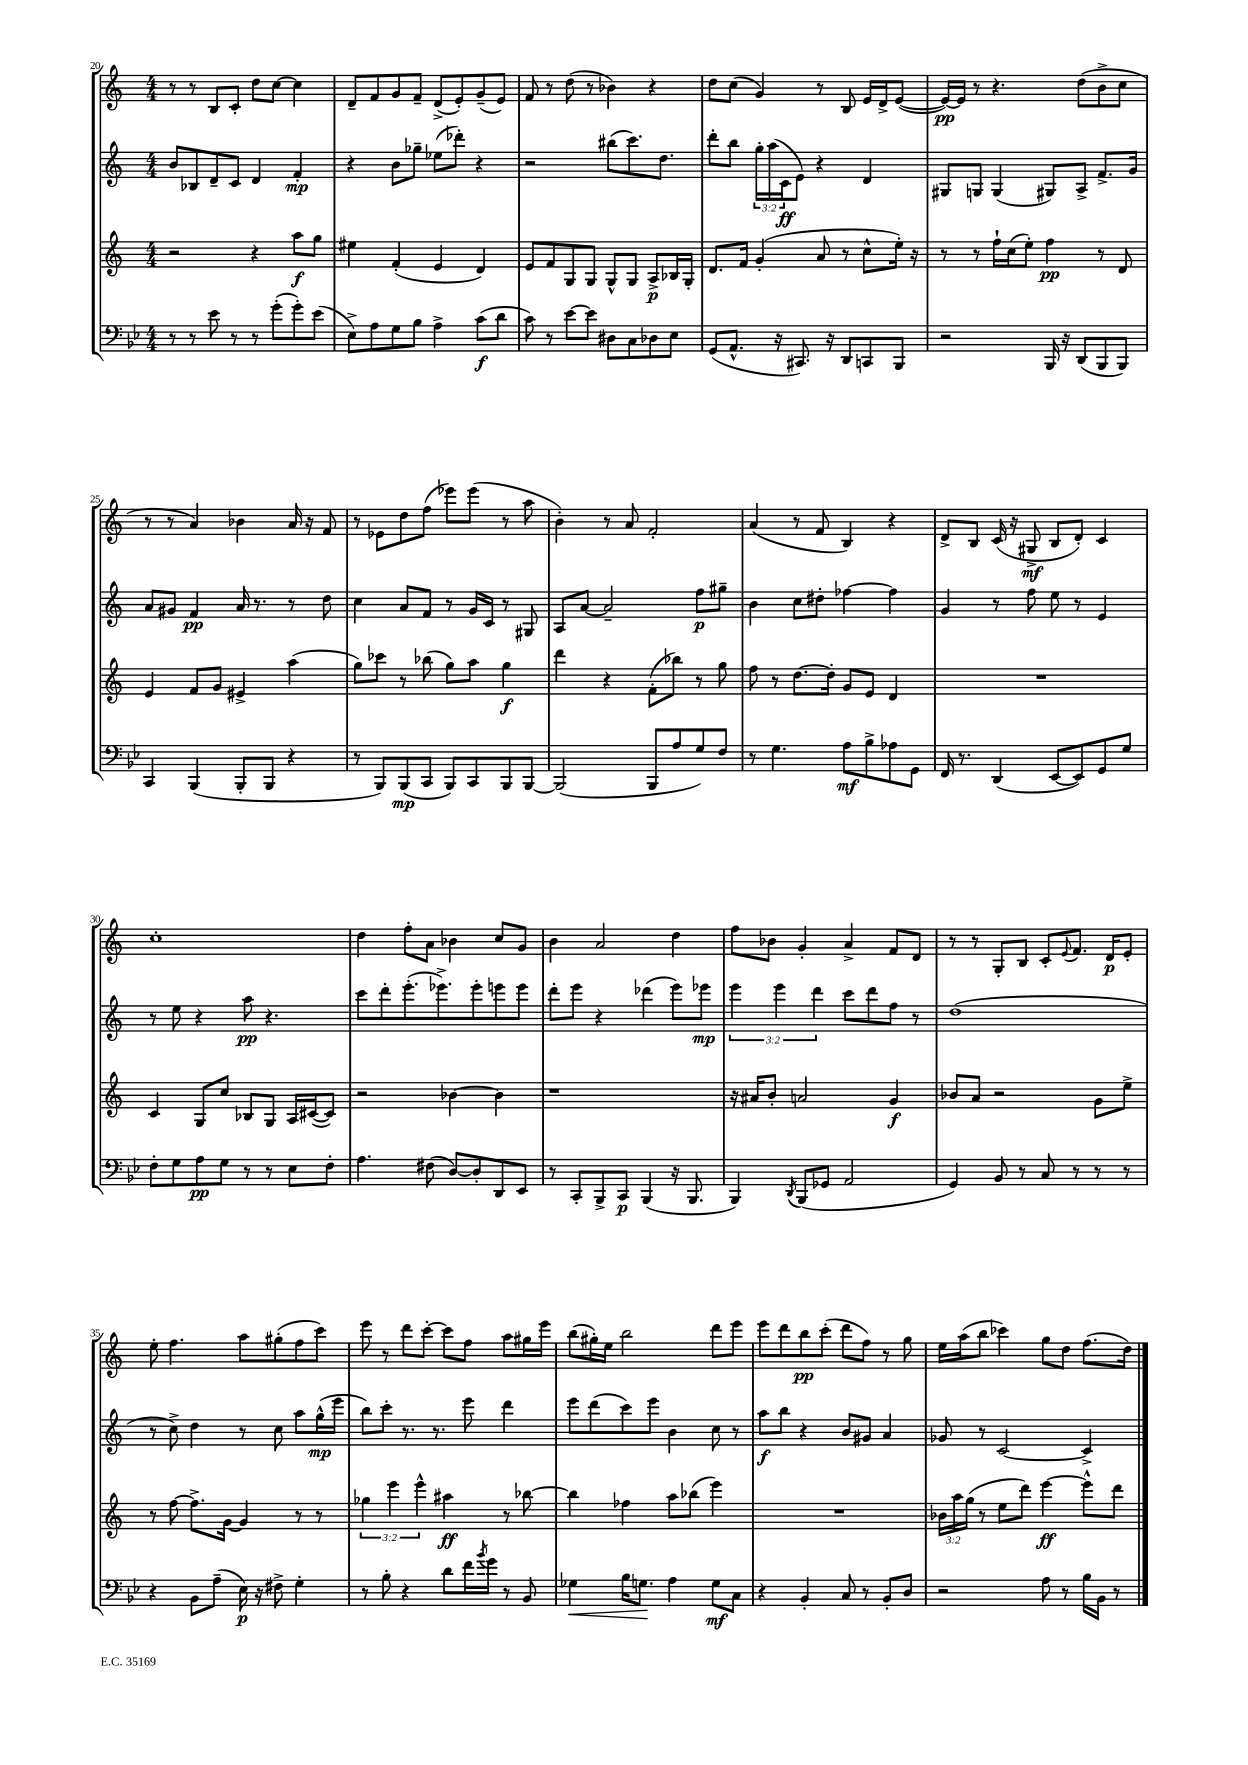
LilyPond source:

<<
\new StaffGroup <<
\new Staff = "s0" {
    \clef treble \key c \major \numericTimeSignature \time 4/4
    r8 r8 b8 c'8-. d''8 c''8~ c''4 |
    d'8-- f'8 g'8 f'8-- d'8->( e'8-.) g'8--( e'8) |
    f'8 r8 d''8( r8 bes'4) r4 |
    d''8 c''8( g'4) r8 b8 e'16 d'16-> e'8~( |
    e'16~\pp) e'16 r8 r4. d''8( b'8-> c''8 |
    r8 r8 a'4) bes'4 a'16 r16 f'8 |
    r8 ees'8 d''8 f''8( ees'''8) ees'''8( r8 a''8 |
    b'4-.) r8 a'8 f'2-. |
    a'4( r8 f'8 b4) r4 |
    d'8-> b8 c'16( r16 gis8->\mf b8 d'8-.) c'4 |
    c''1-. |
    d''4 f''8-. a'8 bes'4 c''8 g'8 |
    b'4 a'2 d''4 |
    f''8 bes'8 g'4-. a'4-> f'8 d'8 |
    r8 r8 g8-. b8 c'8-. \appoggiatura { e'8 } f'8. d'16\p e'8-. |
    e''8-. f''4. a''8 gis''8-.( f''8 c'''8) |
    e'''8 r8 d'''8 c'''8~-. c'''8 f''8 a''8 gis''16 e'''16 |
    b''8( gis''16-.) e''16 b''2 d'''8 e'''8 |
    e'''8 d'''8 b''8\pp c'''8-.( d'''8 f''8) r8 g''8 |
    e''16 a''16( b''8 ces'''4) g''8 d''8 f''8.( d''16) \bar "|." |
}
\new Staff = "s1" {
    \clef treble \key c \major \numericTimeSignature \time 4/4 \override Staff.TupletNumber.text = #tuplet-number::calc-fraction-text
    b'8 bes8 d'8-- c'8 d'4 f'4-.\mp |
    r4 b'8 ges''8-- ees''8( des'''8-.) r4 |
    r2 bis''8( c'''8.) d''8. |
    d'''8-. b''8 \tuplet 3/2 { g''16-. a''16( c'16\ff } e'8) r4 d'4 |
    gis8 g8 g4( gis8) a8-> f'8.-> g'16 |
    a'8 gis'8 f'4\pp a'16 r8. r8 d''8 |
    c''4 a'8 f'8 r8 g'16 c'16 r8 gis8 |
    a8 a'8~ a'2-- f''8\p gis''8-- |
    b'4 c''8 dis''8-. fes''4~ fes''4 |
    g'4 r8 f''8 e''8 r8 e'4 |
    r8 e''8 r4 a''8\pp r4. |
    c'''8 d'''8-. e'''8.-.( ees'''8.->) ees'''8-. e'''8 e'''8 |
    d'''8-. e'''8 r4 des'''4( e'''8) ees'''8\mp |
    \tuplet 3/2 { e'''4 e'''4 d'''4 } c'''8 d'''8 f''8 r8 |
    d''1( |
    r8 c''8->) d''4 r8 c''8 a''8 g''16-^\mp( e'''16 |
    b''8) c'''8-. r8. r8. e'''8 d'''4 |
    e'''8 d'''8( c'''8) e'''8 b'4 c''8 r8 |
    a''8\f b''8 r4 b'8 gis'8 a'4 |
    ges'8 r8 c'2~ c'4-> \bar "|." |
}
\new Staff = "s2" {
    \clef treble \key c \major \numericTimeSignature \time 4/4 \override Staff.TupletNumber.text = #tuplet-number::calc-fraction-text
    r2 r4 a''8\f g''8 |
    eis''4 f'4-.( e'4 d'4) |
    e'8 f'8 g8 g8 g8-^ g8 a8->\p bes16 g16-. |
    d'8. f'16 g'4-.( a'8 r8 c''8-^ e''16-.) r16 |
    r8 r8 f''16-! c''16( e''8-.) f''4\pp r8 d'8 |
    e'4 f'8 g'8 eis'4-> a''4( |
    g''8) ces'''8 r8 bes''8( g''8) a''8 g''4\f |
    d'''4 r4 f'8-.( bes''8) r8 g''8 |
    f''8 r8 d''8.~ d''16-. g'8 e'8 d'4 |
    R1 |
    c'4 g8 c''8 bes8 g8 a16 cis'16~( cis'8) |
    r2 bes'4~ bes'4 |
    r1 |
    r16 ais'16 b'8-. a'2 g'4\f |
    bes'8 a'8 r2 g'8 e''8-> |
    r8 f''8~ f''8.-> g'16~ g'4 r8 r8 |
    \tuplet 3/2 { ges''4 e'''4 e'''4-^ } ais''4\ff r8 bes''8~ |
    bes''4 fes''4 a''8 bes''8( e'''4) |
    R1 |
    \tuplet 3/2 { bes'16 a''16 g''16( } r8 e''8 d'''8) e'''4~\ff e'''8-^ d'''8 \bar "|." |
}
\new Staff = "s3" {
    \clef bass \key bes \major \numericTimeSignature \time 4/4
    r8 r8 ees'8 r8 r8 g'8-.( g'8-.) ees'8( |
    ees8->) a8 g8 bes8 a4-> c'8\f( d'8 |
    c'8) r8 ees'8~ ees'8 dis8 c8 des8 ees8 |
    g,8( a,8.-^ r16 cis,8.) r16 d,8 c,8 bes,,8 |
    r2 bes,,16 r16 d,8( bes,,8 bes,,8) |
    c,4 bes,,4( bes,,8-. bes,,8 r4 |
    r8 bes,,8) bes,,8\mp( c,8 bes,,8) c,8 bes,,8 bes,,8~ |
    bes,,2( bes,,8 a8 g8) f8 |
    r8 g4. a8\mf bes8-> aes8 g,8 |
    f,16 r8. d,4( ees,8~ ees,8) g,8 g8 |
    f8-. g8 a8\pp g8 r8 r8 ees8 f8-. |
    a4. fis8( d8~) d8-. d,8 ees,8 |
    r8 c,8-. bes,,8-> c,8\p bes,,4( r16 bes,,8. |
    bes,,4) \acciaccatura { d,8 } bes,,8( ges,8 a,2 |
    g,4) bes,8 r8 c8 r8 r8 r8 |
    r4 bes,8 a8--( ees16\p) r16 fis8-> g4-. |
    r8 bes8-. r4 d'8 f'16 \acciaccatura { bes'8 } g'16 r8 bes,8 |
    ges4\< bes16 g8.\! a4 g8\mf c8 |
    r4 bes,4-. c8 r8 bes,8-. d8 |
    r2 a8 r8 bes16 bes,16 r8 \bar "|." |
}
>>
>>
\layout { \context { \Score currentBarNumber = #20 } }
